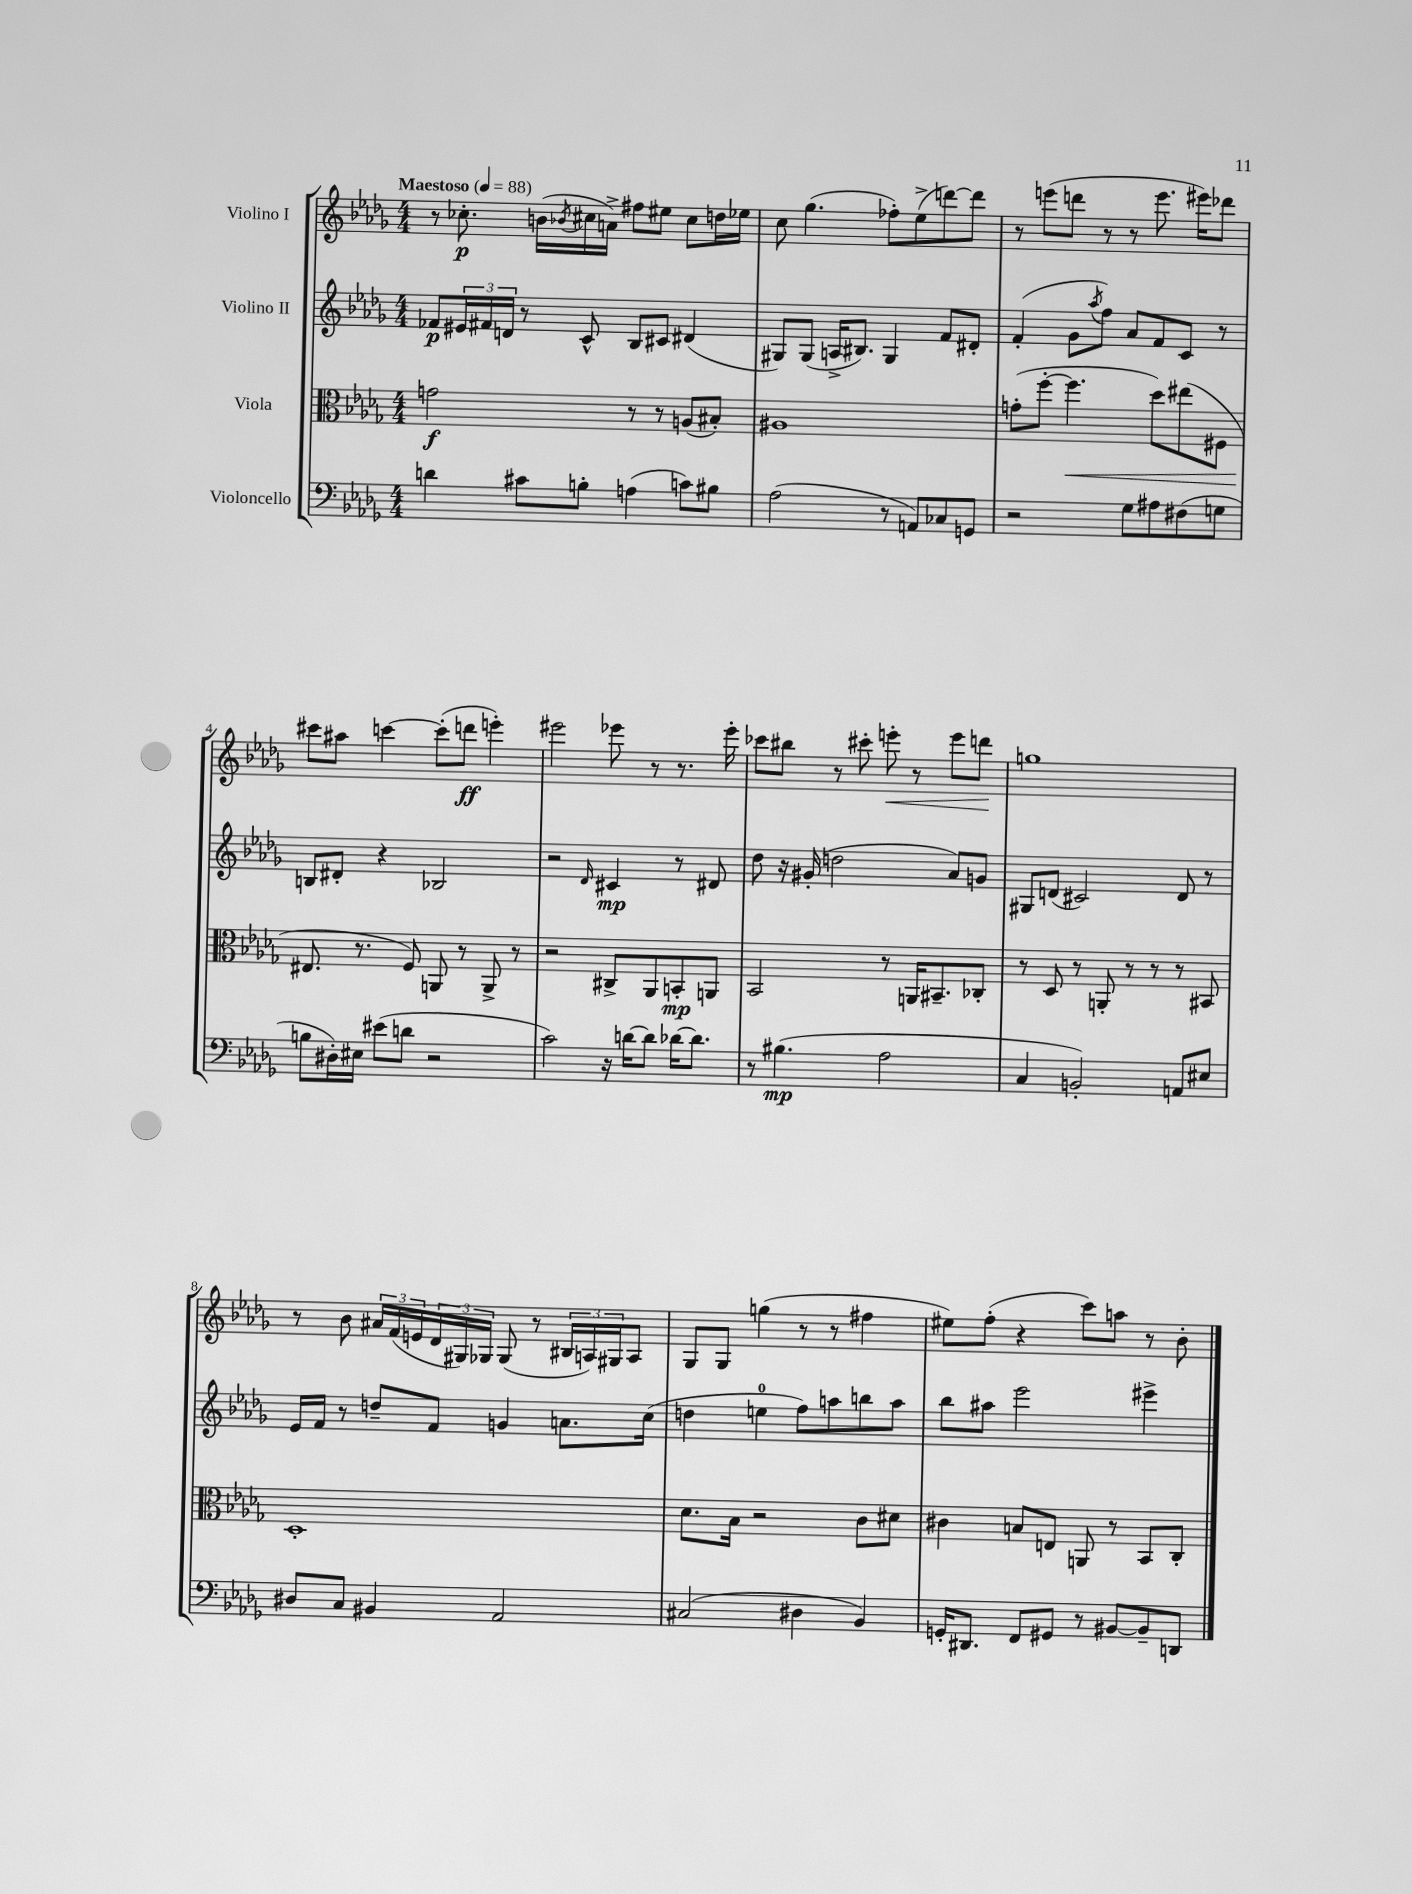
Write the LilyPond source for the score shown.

<<
\new StaffGroup <<
\new Staff = "s0" \with { instrumentName = "Violino I" } {
    \clef treble \key des \major \numericTimeSignature \time 4/4 \tempo "Maestoso" 4 = 88
    r8 ces''8.-.\p b'16( \acciaccatura { bes'8 } cis''16 a'16->) fis''8 eis''8 cis''8 d''16 ees''16 |
    c''8 ges''4.( fes''8-.) ees''8->( d'''8~) d'''8 |
    r8 e'''8( d'''8 r8 r8 e'''8. eis'''16) des'''8 |
    cis'''8 ais''8 c'''4~ c'''8-.( d'''8\ff e'''4-.) |
    eis'''2 ees'''8 r8 r8. ees'''16-. |
    ces'''8 bis''8 r8 cis'''8-. e'''8-.\< r8 e'''8 d'''8\! |
    g''1 |
    r8 bes'8 \tuplet 3/2 { ais'16 f'16( e'16 } \tuplet 3/2 { des'16 gis16) ges16 } ges8( r8 \tuplet 3/2 { bis16 a16) gis16 } a8 |
    ges8 ges8 g''4( r8 r8 fis''4 |
    eis''8) f''8-.( r4 c'''8) a''8 r8 bes'8-. \bar "|." |
}
\new Staff = "s1" \with { instrumentName = "Violino II" } {
    \clef treble \key des \major \numericTimeSignature \time 4/4
    fes'8\p \tuplet 3/2 { eis'16 fis'16 d'16 } r8 c'8-^ bes8 cis'8 dis'4( |
    gis8) gis8( a16-> bis8.) gis4 f'8 dis'8-. |
    f'4-.( ges'8 \acciaccatura { aes''8 } f''8) aes'8 f'8 c'8 r8 |
    b8 dis'8-. r4 bes2 |
    r2 \grace { des'16 } cis'4\mp r8 dis'8 |
    des''8 r16 gis'16-.( d''2 aes'8) g'8 |
    gis8 d'8( cis'2) d'8 r8 |
    ees'16 f'16 r8 d''8-- f'8 g'4 a'8. c''16( |
    d''4 e''4-0 f''8) a''8 b''8 a''8 |
    bes''8 ais''8 ees'''2 eis'''4-> \bar "|." |
}
\new Staff = "s2" \with { instrumentName = "Viola" } {
    \clef alto \key des \major \numericTimeSignature \time 4/4
    g'2\f r8 r8 a8( bis8-.) |
    ais1 |
    g'8-.( f''8~-. f''4.\< des''8) eis''8( fis8 |
    eis8.\! r8. f8) a,8 r8 a,8-> r8 |
    r2 cis8-> aes,8 b,8-.\mp a,8 |
    bes,2 r8 a,16 bis,8.-- ces8-. |
    r8 des8 r8 a,8-. r8 r8 r8 bis,8 |
    des1-. |
    des'8. bes16 r2 c'8 dis'8 |
    cis'4 b8 e8 a,8 r8 bes,8 c8-. \bar "|." |
}
\new Staff = "s3" \with { instrumentName = "Violoncello" } {
    \clef bass \key des \major \numericTimeSignature \time 4/4
    d'4 cis'8 b8-. a4( c'8) bis8 |
    aes2( r8 a,8) ces8 g,8 |
    r2 ges8 ais8 fis8( g8 |
    b8 dis16-.) eis16 eis'8( d'8 r2 |
    c'2) r16 d'16~ d'8 des'16~ des'8. |
    r8 bis4.\mp( aes2 |
    c4 b,2-.) a,8 eis8 |
    dis8 c8 bis,4 aes,2 |
    cis2( dis4 bes,4) |
    g,16-. dis,8. f,8 gis,8 r8 bis,8~ bis,8-- d,8 \bar "|." |
}
>>
>>
